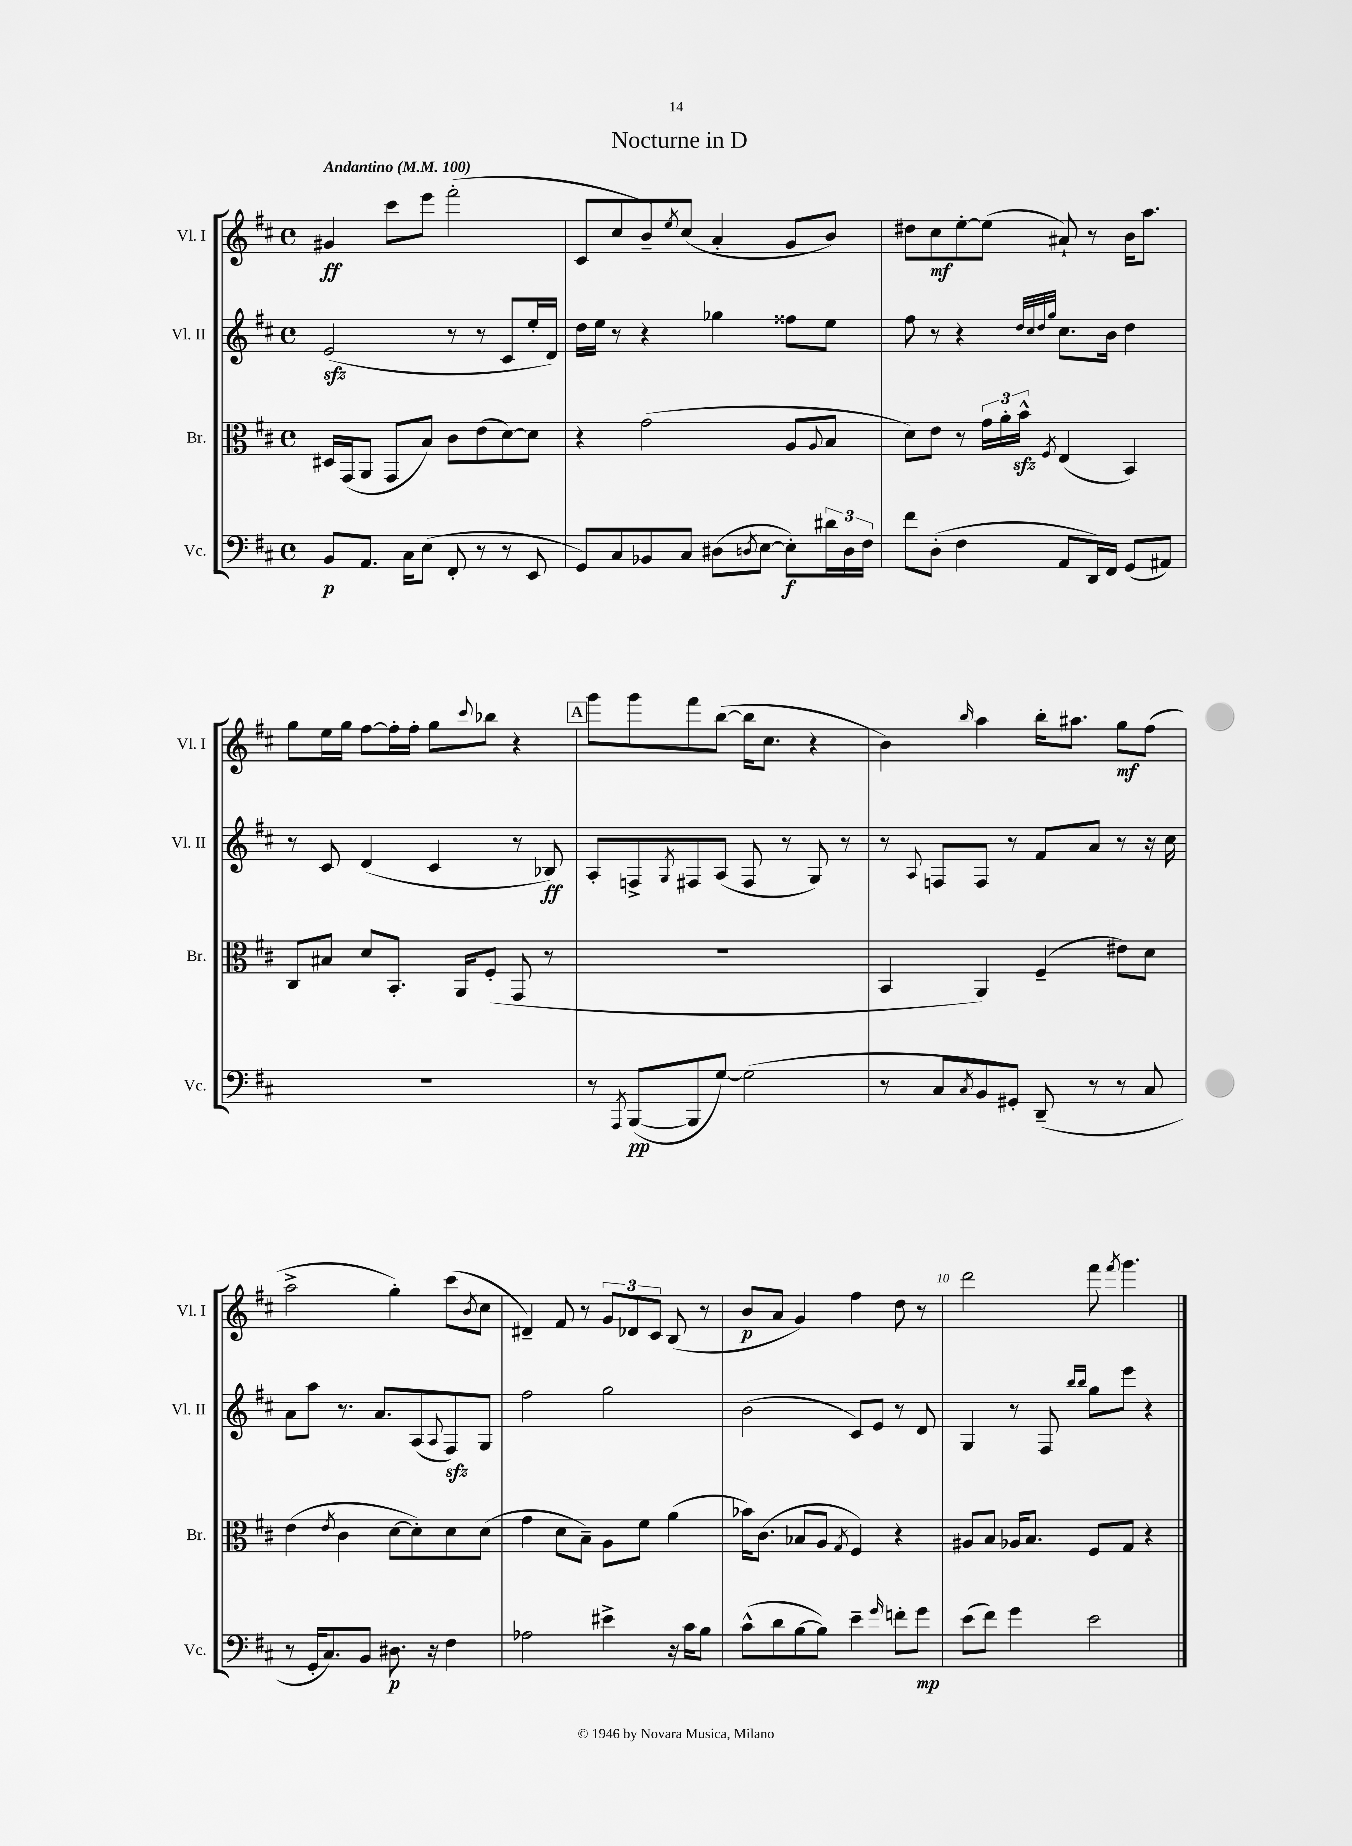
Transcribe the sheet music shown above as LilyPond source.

\header { title = "Nocturne in D" }
<<
\new StaffGroup <<
\new Staff = "s0" \with { instrumentName = "Vl. I" shortInstrumentName = "Vl. I" } {
    \clef treble \key d \major \defaultTimeSignature \time 4/4 \tempo "Andantino" 4 = 100
    gis'4\ff cis'''8 e'''8 fis'''2-.( |
    cis'8 cis''8 b'8--) \acciaccatura { e''8 } cis''8( a'4-. g'8 b'8) |
    dis''8 cis''8\mf e''8~-. e''8( ais'8-!) r8 b'16 a''8. |
    g''8 e''16 g''16 fis''8~ fis''16-. fis''16-. g''8 \appoggiatura { cis'''8 } bes''8 r4 |
    \mark \markup { \box "A" } g'''8 g'''8 fis'''8 b''8~( b''16 cis''8. r4 |
    b'4) \grace { b''16 } a''4 b''16-. ais''8. g''8\mf fis''8( |
    a''2-> g''4-.) cis'''8( \acciaccatura { b'8 } cis''8 |
    dis'4--) fis'8 r8 \tuplet 3/2 { g'8 des'8 cis'8 } b8( r8 |
    b'8\p a'8 g'4) fis''4 d''8 r8 |
    d'''2 fis'''8 \acciaccatura { fis'''8 } g'''4. \bar "|." |
}
\new Staff = "s1" \with { instrumentName = "Vl. II" shortInstrumentName = "Vl. II" } {
    \clef treble \key d \major \defaultTimeSignature \time 4/4
    e'2\sfz( r8 r8 cis'8 e''16-. d'16) |
    d''16 e''16 r8 r4 ges''4 fisis''8 e''8 |
    fis''8 r8 r4 \grace { d''32 cis''32 d''32 g''32 } cis''8. b'16 d''4 |
    r8 cis'8 d'4( cis'4 r8 bes8\ff) |
    \mark \markup { \box "A" } a8-. f8-> \acciaccatura { g8 } fis8 a8( fis8 r8 g8) r8 |
    r8 \appoggiatura { a8 } f8 f8 r8 fis'8 a'8 r8 r16 cis''16 |
    a'8 a''8 r8. a'8. a8( \appoggiatura { a8 } fis8\sfz) g8 |
    fis''2 g''2 |
    b'2( cis'8) e'8 r8 d'8 |
    g4 r8 fis8 \grace { b''16 b''16 } g''8 e'''8 r4 \bar "|." |
}
\new Staff = "s2" \with { instrumentName = "Br." shortInstrumentName = "Br." } {
    \clef alto \key d \major \defaultTimeSignature \time 4/4
    dis16 g,16( a,8 g,8 b8) cis'8 e'8( d'8~) d'8 |
    r4 g'2( a8 \appoggiatura { a8 } b8 |
    d'8) e'8 r8 \tuplet 3/2 { g'16 a'16-. b'16-^\sfz } \acciaccatura { fis8 } e4( b,4) |
    cis8 bis8 d'8 b,8.-. a,16 fis8-.( g,8 r8 |
    \mark \markup { \box "A" } R1 |
    b,4 a,4) fis4--( eis'8) d'8 |
    e'4( \acciaccatura { e'8 } cis'4 d'8~ d'8-.) d'8 d'8( |
    g'4 d'8 b8--) a8 fis'8 a'4( |
    bes'16) cis'8.( bes8 a8 \acciaccatura { g8 } fis4) r4 |
    ais8 b8 aes16 b8. fis8 g8 r4 \bar "|." |
}
\new Staff = "s3" \with { instrumentName = "Vc." shortInstrumentName = "Vc." } {
    \clef bass \key d \major \defaultTimeSignature \time 4/4
    b,8\p a,8. cis16 e8( fis,8-. r8 r8 e,8 |
    g,8) cis8 bes,8 cis8 dis8( \acciaccatura { d8 } e8~ e8-.\f) \tuplet 3/2 { dis'16 d16 fis16 } |
    fis'8 d8-.( fis4 a,8 d,16) fis,16 g,8( ais,8) |
    R1 |
    \mark \markup { \box "A" } r8 \acciaccatura { a,,8 } b,,8~\pp( b,,8 g8~) g2( |
    r8 cis8 \acciaccatura { cis8 } b,8 gis,8-.) d,8--( r8 r8 cis8 |
    r8 g,16-. cis8.) b,8 dis8.\p r16 fis4 |
    aes2 eis'4-> r16 cis'16 b8 |
    cis'8-^( d'8 b8~ b8) e'4-- \grace { g'16 } f'8-. g'8\mp |
    e'8( fis'8) g'4 e'2 \bar "|." |
}
>>
>>
\layout { \context { \Score \override BarNumber.break-visibility = ##(#f #t #t) barNumberVisibility = #(every-nth-bar-number-visible 5) } }
